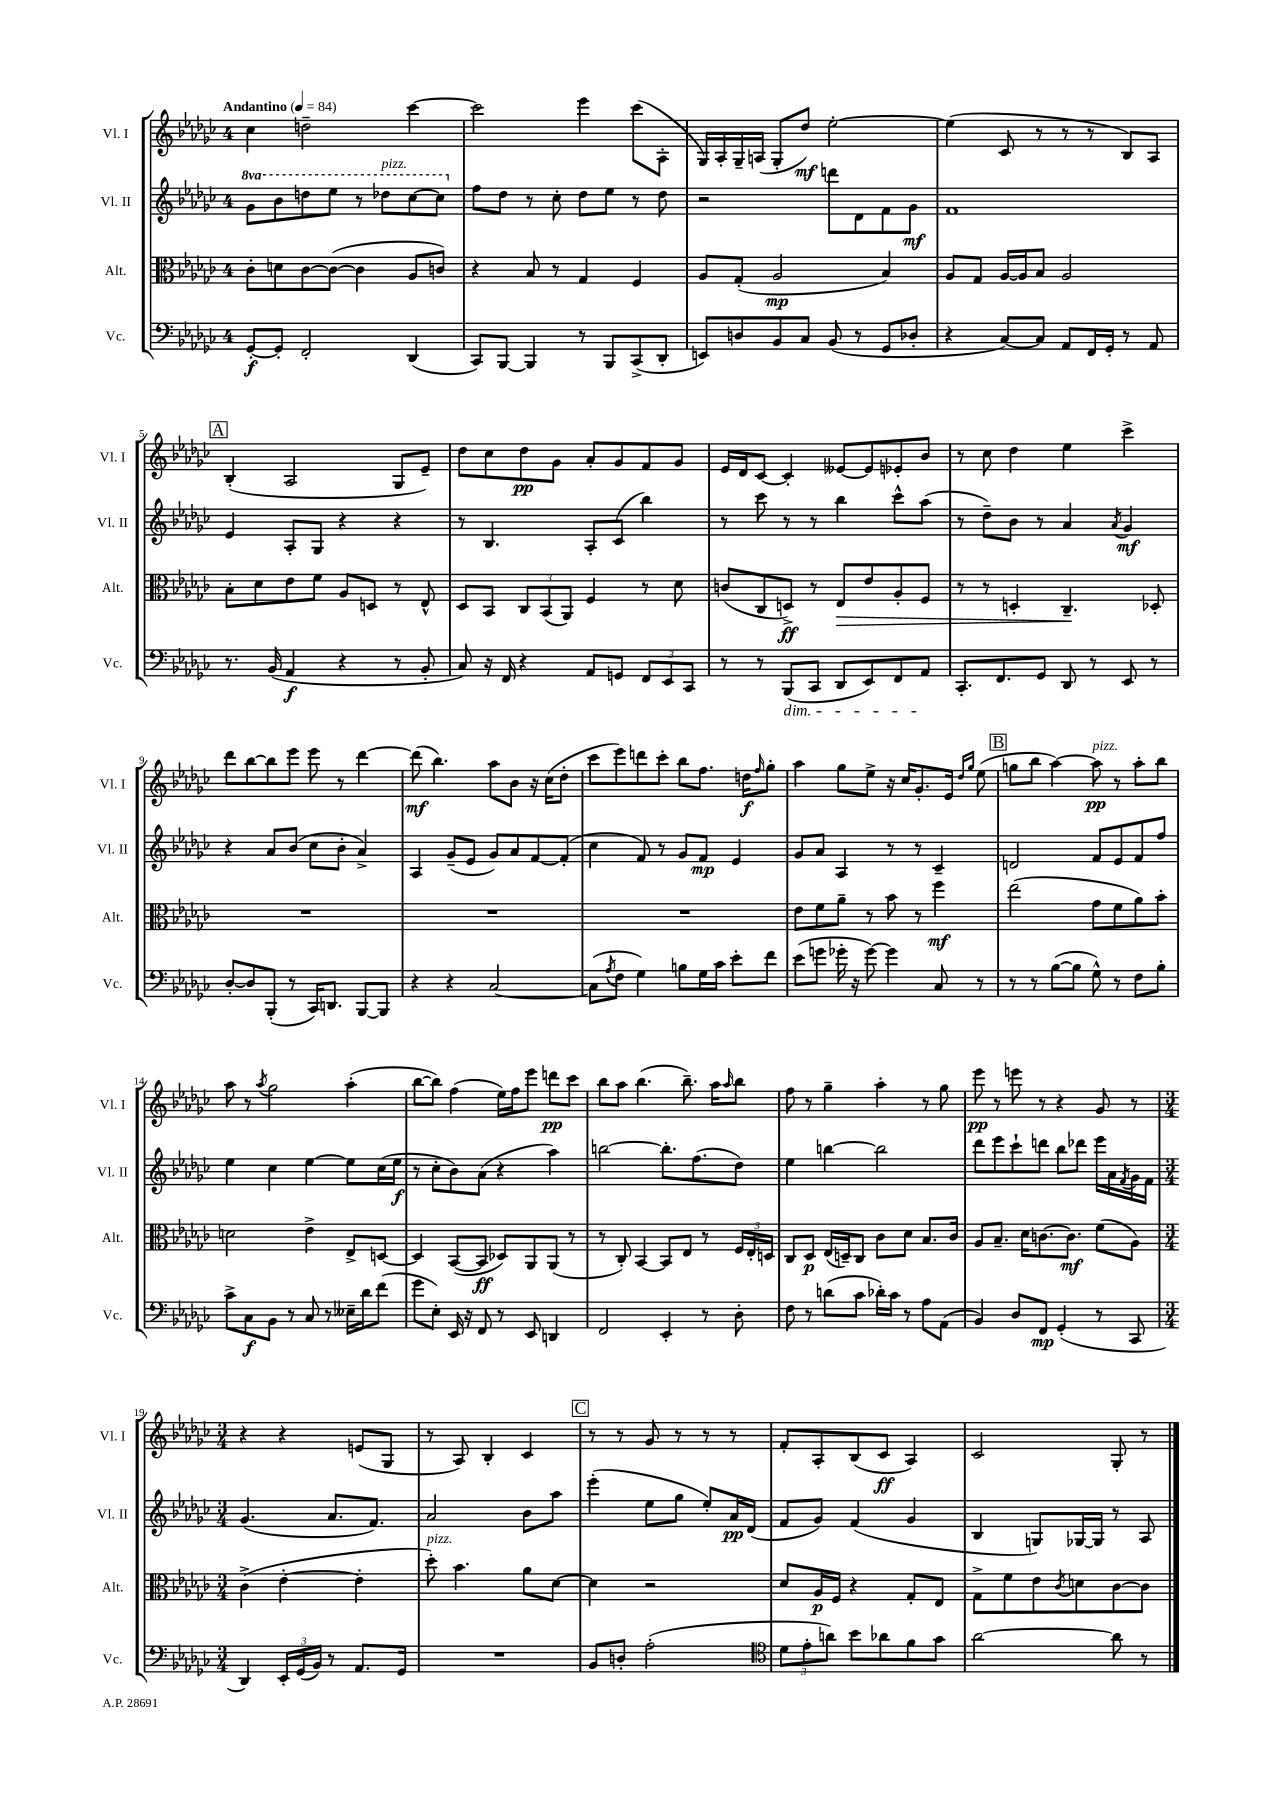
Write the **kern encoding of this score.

**kern	**dynam	**kern	**dynam	**kern	**dynam	**kern	**dynam
*part4	*part4	*part3	*part3	*part2	*part2	*part1	*part1
*staff4	*staff4	*staff3	*staff3	*staff2	*staff2	*staff1	*staff1
*I"Vc.	*	*I"Alt.	*	*I"Vl. II	*	*I"Vl. I	*
*I'Vc.	*	*I'Alt.	*	*I'Vl. II	*	*I'Vl. I	*
*clefF4	*	*clefC3	*	*clefG2	*	*clefG2	*
*k[b-e-a-d-g-c-]	*	*k[b-e-a-d-g-c-]	*	*k[b-e-a-d-g-c-]	*	*k[b-e-a-d-g-c-]	*
*M4/4	*	*M4/4	*	*M4/4	*	*M4/4	*
*MM84	*	*MM84	*	*MM84	*	*MM84	*
*	*	*	*	*8va	*	*	*
=1	=1	=1	=1	=1	=1	=1	=1
!	!	!	!	!	!	!LO:TX:a:B:t=Andantino	!
[8GG-'/L	f	8c-'\L	.	8gg-\L	.	4cc-\	.
8GG-'/J]	.	8dn\	.	8bb-\	.	.	.
2FF'/	.	[8c-\	.	8dddn\	.	2ddn~\	.
.	.	(8c-\J_	.	8eee-\J	.	.	.
.	.	4c-\]	.	8r	.	.	.
!	!	!	!	!LO:TX:a:i:t=pizz.	!	!	!
.	.	.	.	8ddd-X\L	.	.	.
(4DD-/	.	8A-/L	.	[8ccc-\	.	[4ccc-\	.
.	.	8cn/J)	.	8ccc-\J]	.	.	.
=2	=2	=2	=2	=2	=2	=2	=2
*	*	*	*	*X8va	*	*	*
8CC-/L)	.	4r	.	8ff\L	.	2ccc-\]	.
[8BBB-/J	.	.	.	8dd-\J	.	.	.
4BBB-/]	.	8B-/	.	8r	.	.	.
.	.	8r	.	8cc-'\	.	.	.
8r	.	4G-/	.	8dd-\L	.	4eee-\	.
8BBB-/L	.	.	.	8ee-\J	.	.	.
(8CC-^/	.	4F/	.	8r	.	(8ccc-\L	.
8DD-'/J	.	.	.	8dd-\	.	8A-'\J	.
=3	=3	=3	=3	=3	=3	=3	=3
8EEn/L)	.	8A-/L	.	2r	.	16G-/LL)	.
.	.	.	.	.	.	16A-'/	.
8Dn/	.	(8G-'/J	.	.	.	16G-~/	.
.	.	.	.	.	.	(16An/JJ	.
8BB-/	.	2A-/	mp	.	.	8G-'/L	.
8C-/J	.	.	.	.	.	8dd-/J)	mf
(8BB-/	.	.	.	8dddn\L	.	[2ee-'\	.
8r	.	.	.	8d-\	.	.	.
8GG-/L	.	4B-/)	.	8f\	.	.	.
8D-X'/J	.	.	.	8g-\J	mf	.	.
=4	=4	=4	=4	=4	=4	=4	=4
4r	.	8A-/L	.	1f	.	(4ee-\]	.
.	.	8G-/J	.	.	.	.	.
[8C-/L)	.	[16A-/LL	.	.	.	8c-/	.
.	.	16A-/J]	.	.	.	.	.
8C-/J]	.	8B-/J	.	.	.	8r	.
8AA-/L	.	2A-/	.	.	.	8r	.
16FF/L	.	.	.	.	.	8r	.
16GG-'/JJ	.	.	.	.	.	.	.
8r	.	.	.	.	.	8B-/L)	.
8AA-/	.	.	.	.	.	8A-/J	.
!!LO:LB:g=z
!!LO:REH:place=s1:t=A
=5	=5	=5	=5	=5	=5	=5	=5
8.r	.	8B-'\L	.	4e-/	.	(4B-'/	.
.	.	8d-\	.	.	.	.	.
(16BB-/	.	.	.	.	.	.	.
4AA-/	f	8e-\	.	8A-'/L	.	2A-/	.
.	.	8f\J	.	8G-/J	.	.	.
4r	.	8A-/L	.	4r	.	.	.
.	.	8Dn/J	.	.	.	.	.
8r	.	8r	.	4r	.	8G-/L	.
8BB-'/	.	8E-^^/	.	.	.	8e-~/J)	.
=6	=6	=6	=6	=6	=6	=6	=6
8C-/)	.	8D-/L	.	8r	.	8dd-\L	.
16r	.	8BB-/J	.	4.B-/	.	8cc-\	.
16FF/	.	.	.	.	.	.	.
4r	.	12C-/L	.	.	.	8dd-\	pp
.	.	(12BB-/	.	.	.	.	.
.	.	.	.	.	.	8g-\J	.
.	.	12AA-/J)	.	.	.	.	.
8AA-/L	.	4F/	.	8A-'/L	.	8a-'/L	.
8GGn/J	.	.	.	(8c-/J	.	8g-/	.
12FF/L	.	8r	.	4bb-\)	.	8f/	.
12EE-/	.	.	.	.	.	.	.
.	.	8d-\	.	.	.	8g-/J	.
12CC-/J	.	.	.	.	.	.	.
=7	=7	=7	=7	=7	=7	=7	=7
8r	.	(8cn/L	.	8r	.	16e-/LL	.
.	.	.	.	.	.	16d-/J	.
8r	.	8C-/	.	8ccc-\	.	[8c-/J	.
!LO:TX:b:i:t=dim.	!	!	!	!	!	!	!
(8BBB-/L	.	8Dn^/J)	ff	8r	.	4c-'/]	.
8CC-/J	.	8r	.	8r	.	.	.
!	!	!	!LO:HP:b	!	!	!	!
8DD-/L	.	8E-/L	>	4bb-\	.	[8e--X/L	.
8EE-/)	.	8e-/	.	.	.	8e--/]	.
8FF/	.	8A-'/	.	8ccc-^^\L	.	8e-X'/	.
8AA-/J	.	8F/J	.	(8aa-\J	.	8b-/J	.
=8	=8	=8	=8	=8	=8	=8	=8
8.CC-'/L	.	8r	.	8r	.	8r	.
.	.	8r	.	8dd-~\L)	.	8cc-\	.
8.FF/	.	.	.	.	.	.	.
.	.	4Dn'/	.	8b-\J	.	4dd-\	.
8GG-/J	.	.	.	8r	.	.	.
8DD-/	.	4.C-~/	.	4a-/	.	4ee-\	.
8r	.	.	.	.	.	.	.
.	.	.	.	8qa-/	.	.	.
8EE-/	.	.	.	4g-/	mf	4ccc-^\	.
8r	.	8D-X'/	]	.	.	.	.
!!LO:LB:g=z
=9	=9	=9	=9	=9	=9	=9	=9
[8D-'/L	.	1r	.	4r	.	8ddd-\L	.
8D-/]	.	.	.	.	.	[8bb-\	.
(8BBB-'/J	.	.	.	8a-/L	.	8bb-\]	.
8r	.	.	.	(8b-/J	.	8eee-\J	.
16CC-/KL)	.	.	.	8cc-\L	.	8eee-\	.
8.DDn/J	.	.	.	.	.	.	.
.	.	.	.	8b-'\J	.	8r	.
[8BBB-/L	.	.	.	4a-^/)	.	[4ddd-\	.
8BBB-/J]	.	.	.	.	.	.	.
=10	=10	=10	=10	=10	=10	=10	=10
4r	.	1r	.	4A-/	.	(8ddd-\]	mf
.	.	.	.	.	.	4.bb-\)	.
4r	.	.	.	(8g-~/L	.	.	.
.	.	.	.	8e-/J	.	.	.
[2C-/	.	.	.	8g-/L)	.	8aa-\L	.
.	.	.	.	8a-/	.	8b-\J	.
.	.	.	.	[8f/	.	16r	.
.	.	.	.	.	.	(16cc-\KL	.
.	.	.	.	(8f'/J]	.	8dd-'\J	.
=11	=11	=11	=11	=11	=11	=11	=11
(8C-\L]	.	1r	.	4cc-\	.	8ccc-\L	.
8qA-/	.	.	.	.	.	.	.
8F\J	.	.	.	.	.	8eee-\)	.
4G-\)	.	.	.	8f/)	.	8dddn\	.
.	.	.	.	8r	.	8ccc-'\J	.
8Bn\L	.	.	.	8g-/L	.	8bb-\L	.
16G-\L	.	.	.	8f/J	mp	8.ff\J	.
16c-\JJ	.	.	.	.	.	.	.
8e-'\L	.	.	.	4e-/	.	.	.
.	.	.	.	.	.	16ddn\KL	f
.	.	.	.	.	.	16qqff/	.
8f\J	.	.	.	.	.	8gg-'\J	.
=12	=12	=12	=12	=12	=12	=12	=12
(8e-\L	.	8e-\L	.	8g-/L	.	4aa-\	.
8gn\J	.	8f\	.	8a-/J	.	.	.
16g-X'\	.	8a-~\J	.	4A-/	.	8gg-\L	.
16r	.	.	.	.	.	.	.
[8g-\)	.	8r	.	.	.	8ee-^\J	.
4g-\]	.	8b-\	.	8r	.	16r	.
.	.	.	.	.	.	16cc-/KL	.
.	.	8r	.	8r	.	8.g-'/	.
8C-/	.	4ff\	mf	4c-~/	.	.	.
.	.	.	.	.	.	16e-/Jk	.
.	.	.	.	.	.	16qqdd-/LL	.
.	.	.	.	.	.	16qqgg-/JJ	.
8r	.	.	.	.	.	(8ee-\	.
!!LO:REH:place=s1:t=B
=13	=13	=13	=13	=13	=13	=13	=13
8r	.	(2ee-\	.	2dn/	.	8ggn\L	.
8r	.	.	.	.	.	8bb-\J	.
([8B-\L	.	.	.	.	.	[4aa-\)	.
8B-\J]	.	.	.	.	.	.	.
!	!	!	!	!	!	!LO:TX:a:i:t=pizz.	!
8G-^^\)	.	8g-\L	.	8f/L	.	8aa-\]	pp
8r	.	8f\	.	8e-/	.	8r	.
8F\L	.	8a-\)	.	8f/	.	8aa-'\L	.
8B-'\J	.	8b-'\J	.	8ff/J	.	8bb-\J	.
!!LO:LB:g=z
=14	=14	=14	=14	=14	=14	=14	=14
8c-^\L	.	2dn\	.	4ee-\	.	8aa-\	.
8C-\	f	.	.	.	.	8r	.
.	.	.	.	.	.	8qaa-/	.
8BB-\J	.	.	.	4cc-\	.	2gg-\	.
8r	.	.	.	.	.	.	.
8C-/	.	4e-^\	.	[4ee-\	.	.	.
8r	.	.	.	.	.	.	.
16E--X~\LL	.	8E-^/L	.	8ee-\L]	.	(4aa-'\	.
16d-\J	.	.	.	.	.	.	.
(8f\J	.	[8Dn/J	.	(16cc-\L	.	.	.
.	.	.	.	16ee-\JJ	f	.	.
=15	=15	=15	=15	=15	=15	=15	=15
8g-\L	.	4D/]	.	8r	.	[8bb-\L	.
8E-'\J)	.	.	.	8cc-'\L	.	8bb-\J])	.
16EE-/	.	([8BB-/L	.	8b-\)	.	(4ff\	.
16r	.	.	.	.	.	.	.
8FF/	.	8BB-/J]	ff	(8a-\J	.	.	.
8r	.	8D-X/L)	.	4r	.	16ee-\LL)	.
.	.	.	.	.	.	16ff\J	.
8EE-/	.	8AA-/	.	.	.	8eee-\J	.
4DDn/	.	(8AA-/J	.	4aa-\)	.	8dddn\L	pp
.	.	8r	.	.	.	8ccc-\J	.
=16	=16	=16	=16	=16	=16	=16	=16
2FF/	.	8r	.	[2bbn\	.	8bb-\L	.
.	.	8C-'/)	.	.	.	8aa-\J	.
.	.	[4BB-/	.	.	.	(4.bb-\	.
4EE-'/	.	8BB-/L]	.	8.bb'\L]	.	.	.
.	.	8E-/J	.	.	.	8.bb-~\)	.
.	.	.	.	(8.ff\	.	.	.
8r	.	8r	.	.	.	.	.
.	.	.	.	.	.	16aa-\KL	.
.	.	.	.	.	.	16qqaa-/	.
8D-'\	.	24F/LL	.	8dd-\J)	.	8bb-\J	.
.	.	24E-'/	.	.	.	.	.
.	.	24Dn/JJ	.	.	.	.	.
=17	=17	=17	=17	=17	=17	=17	=17
8F\	.	8C-/L	.	4ee-\	.	8ff\	.
8r	.	8D-/J	p	.	.	8r	.
(8dn\L	.	(16E-/LL	.	[4bbn\	.	4gg-~\	.
.	.	16Dn~/J)	.	.	.	.	.
8c-\J	.	8C-/J	.	.	.	.	.
16d-X'\LL)	.	8c-\L	.	2bb\]	.	4aa-'\	.
16c-\JJ	.	.	.	.	.	.	.
8r	.	8d-\J	.	.	.	.	.
8A-\L	.	8.B-/L	.	.	.	8r	.
(8AA-\J	.	.	.	.	.	8gg-\	.
.	.	16c-/Jk	.	.	.	.	.
=18	=18	=18	=18	=18	=18	=18	=18
4BB-/)	.	8A-/L	.	8ddd-\L	.	8eee-\	pp
.	.	8.B-~/J	.	8eee-\	.	8r	.
8D-/L	.	.	.	8ccc-`\	.	8eeen\	.
.	.	16d-\KL	.	.	.	.	.
8FF/J	mp	[8.cn\	.	8dddn\J	.	8r	.
(4GG-'/	.	.	.	8bb-\L	.	4r	.
.	.	8.c\J]	mf	.	.	.	.
.	.	.	.	8ddd-X\J	.	.	.
8r	.	(8f\L	.	16eee-\LL	.	8g-/	.
.	.	.	.	16a-\	.	.	.
.	.	.	.	8qf/	.	.	.
8CC-/	.	8A-\J)	.	16g-\	.	8r	.
.	.	.	.	16f\JJ	.	.	.
!!LO:LB:g=z
=19	=19	=19	=19	=19	=19	=19	=19
*M3/4	*	*M3/4	*	*M3/4	*	*M3/4	*
4DD-/)	.	(4c-^\	.	(4.g-/	.	4r	.
24EE-'/LL	.	[4e-'\	.	.	.	4r	.
(24GG-/	.	.	.	.	.	.	.
24BB-/JJ)	.	.	.	.	.	.	.
8r	.	.	.	8.a-/L	.	.	.
8.AA-/L	.	4e-'\]	.	.	.	(8en/L	.
.	.	.	.	8.f/J)	.	.	.
.	.	.	.	.	.	8G-/J	.
16GG-/Jk	.	.	.	.	.	.	.
=20	=20	=20	=20	=20	=20	=20	=20
!	!	!LO:TX:a:i:t=pizz.	!	!	!	!	!
2.r	.	8dd-'\)	.	2a-/	.	8r	.
.	.	4.b-\	.	.	.	8A-/)	.
.	.	.	.	.	.	4B-'/	.
.	.	8a-\L	.	8b-\L	.	4c-/	.
.	.	[8d-\J	.	8aa-\J	.	.	.
!!LO:REH:place=s1:t=C
=21	=21	=21	=21	=21	=21	=21	=21
8BB-/L	.	4d-\]	.	(4eee-'\	.	8r	.
8Dn'/J	.	.	.	.	.	8r	.
(2A-'\	.	2r	.	8ee-\L	.	8g-/	.
.	.	.	.	8gg-\J	.	8r	.
.	.	.	.	8ee-'/L)	.	8r	.
.	.	.	.	16a-/L	pp	8r	.
.	.	.	.	(16d-/JJ	.	.	.
=22	=22	=22	=22	=22	=22	=22	=22
*clefC4	*	*	*	*	*	*	*
12d-\L	.	8d-/L	.	8f/L	.	8f'/L	.
12e-'\	.	.	.	.	.	.	.
.	.	16A-/L	p	8g-/J)	.	8A-'/	.
12an\J)	.	.	.	.	.	.	.
.	.	16F/JJ	.	.	.	.	.
8b-\L	.	4r	.	(4f/	.	(8B-/	.
8a-X\	.	.	.	.	.	8c-/J	ff
8f\	.	8G-'/L	.	4g-/	.	4A-/)	.
8g-\J	.	8E-/J	.	.	.	.	.
=23	=23	=23	=23	=23	=23	=23	=23
[2a-\	.	8G-^\L	.	4B-/	.	2c-/	.
.	.	8f\	.	.	.	.	.
.	.	8e-\	.	8Gn/L)	.	.	.
.	.	8qc-/	.	.	.	.	.
.	.	8dn\	.	[16G-X/L	.	.	.
.	.	.	.	16G-/JJ]	.	.	.
8a-\]	.	[8c-\	.	8r	.	8G-'/	.
8r	.	8c-\J]	.	8A-/	.	8r	.
==	==	==	==	==	==	==	==
*-	*-	*-	*-	*-	*-	*-	*-
